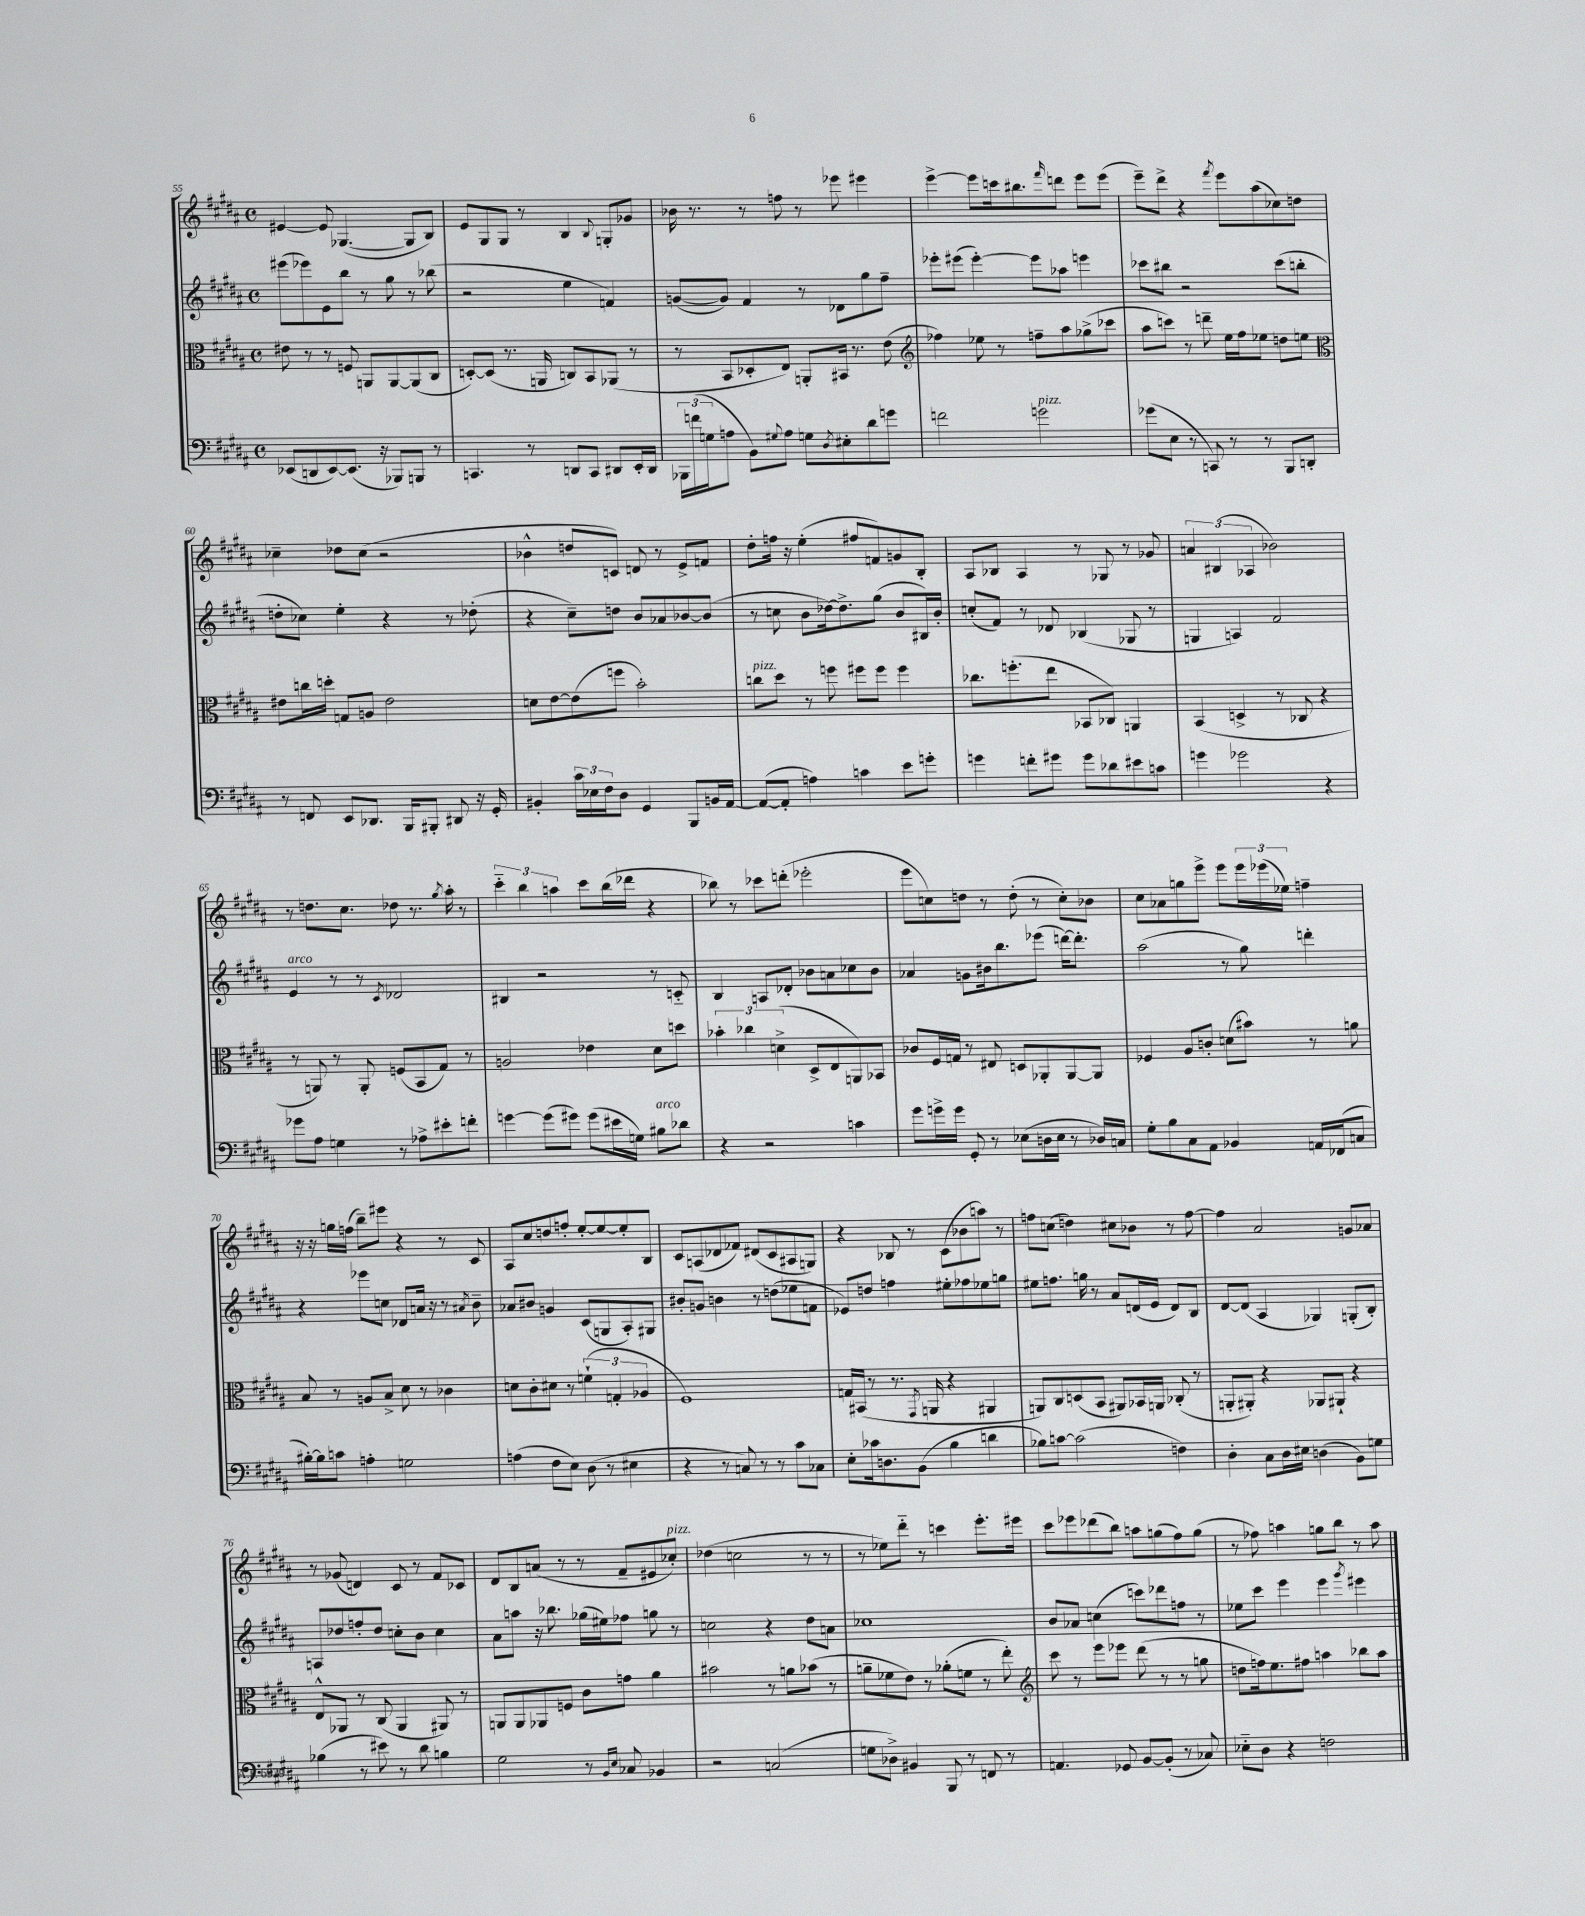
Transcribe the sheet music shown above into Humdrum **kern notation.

**kern	**kern	**kern	**kern
*staff4	*staff3	*staff2	*staff1
*clefF4	*clefC3	*clefG2	*clefG2
*k[f#c#g#d#a#]	*k[f#c#g#d#a#]	*k[f#c#g#d#a#]	*k[f#c#g#d#a#]
*M4/4	*M4/4	*M4/4	*M4/4
*met(c)	*met(c)	*met(c)	*met(c)
(8EE-	8e#	(8eee#	[4e#
8DD	8r	8eee-)	.
[8EE-)	8r	8e	8e#]
(8.EE-]	8F	8bb	([4.G-
.	8AA	8r	.
16r	.	.	.
8BBB-)	[8AA	8gg#	.
8BBB	(8AA]	8r	8G-]
8r	8C#	(8bb-	8B)
=	=	=	=
4.CC	[8D')	2r	8e
.	(8D]	.	8G#
.	8.r	.	8G#
8r	.	.	8r
.	16AA	.	.
8DD	8C)	4ee	4B
8CC	8BB	.	.
.	.	.	8qqB
8DD#	(8AA-	4f)	8G'
16EE'	8r	.	8g-
16DD#	.	.	.
=	=	=	=
24BBB-	8r	([8g	16b-
(24f	.	.	.
.	.	.	8.r
24G	.	.	.
8A	8BB	8g])	.
8BB)	8D-'	4f#	8r
8qqG#	.	.	.
8A	8E)	.	8ff
8G	8AA'	8r	8r
8qD#	.	.	.
8E#'	16BB#	8d-	8eee-
.	8.r	.	.
8d#	.	8gg#	4eee#
8g	(8e	8ff#~	.
=	=	=	=
*	*clefG2	*	*
2f	4ff-)	8eee-'	[4eee^
.	.	(8eee#	.
.	8ee-	[4eee#')	8eee]
.	8r	.	16ccc
.	.	.	8.bb#
2g	8ff~	8eee#]	.
.	.	.	16qqfff#
.	8aa#	8aa-	8ddd
.	(8gg-^	4eee	8eee
.	8ccc-	.	(8eee
=	=	=	=
(8g-	8aa#	8ccc-	8eee~)
8E	8ccc)	8bb#	8ddd#^
8r	8r	2r	4r
8CC)	8ddd~	.	.
.	.	.	8qfff#
8r	16ee	.	8eee
.	16ff#	.	.
8r	8ee-	.	(8aa#
8BBB	8dd	(8ccc-	8cc-)
8DD'	8ee	8bb'	8dd
=	=	=	=
*	*clefC3	*	*
8r	8e#	8dd'	4cc-~
8FF	16cc	8cc-)	.
.	16dd'	.	.
8EE	8G	4ee'	8dd-
8.DD-	8A	.	(8cc-
.	2e#	4r	2r
16BBB	.	.	.
8BBB#'	.	.	.
8DD#	.	8r	.
16r	.	(8dd-'	.
16GG#'	.	.	.
=	=	=	=
4BB#'	8d	4r	4b-^^
.	[8e	.	.
24c#	(8e]	8cc#~)	8dd
24E-	.	.	.
24F#	.	.	.
8D#	8ff	8dd	8c)
4GG#	2b')	8b	8d
.	.	8a-	8r
8BBB	.	[8b-	8e^
16BB	.	(8b-]	8f
[16AA#	.	.	.
=	=	=	=
(8AA#_	8cc	8r	8dd#'
8AA#']	8dd#	8cc	16ff
.	.	.	16r
4A)	8r	8b	(4ee'
.	8ff	[16dd-)	.
.	.	8.dd-^]	.
4c	8ff#	.	8ff#
.	8ff#	(8gg#	8f)
8e	4ff#	8b	8g
8g'	.	16B#)	8B'
.	.	16b'	.
=	=	=	=
4g	8.cc-	(8cc'	8A#
.	.	8f#)	8B-
.	(8.ff'	.	.
8f'	.	8r	4A#
8g#	8ee	8d-	.
8g#	8BB-	(4B-	8r
8d-	8C-)	.	8G-
8e#	4AA	8G-	8r
8c	.	8r	8g-
=	=	=	=
4g	(4BB	4G	6a
.	.	.	(6B#
2g-	4D^	4A)	.
.	.	.	6A-
.	8r	2f#	2b-)
.	8C-	.	.
4r	4r	.	.
=	=	=	=
8g-	8r	4e	8r
8A#	8AA)	.	8.dd
4G	8r	8r	.
.	.	.	8.cc#
.	8AA'	8r	.
.	.	8qc#	.
8r	(8F	2d-	8dd-
8A-^	8BB	.	8.r
8e#'	8G#)	.	.
.	.	.	8qgg#
.	.	.	16aa#'
8f'	8r	.	8r
=	=	=	=
[4g	2A	4B#	6ccc#'~
.	.	.	6bb
(8g]	.	2r	.
.	.	.	6aa
8g#)	.	.	.
(8g#	4e-	.	8ccc#
16e#	.	.	(16bb
16G)	.	.	16ddd-
8B#	8d#	8r	4r
8d-	8dd	8c'~	.
=	=	=	=
4r	6b-'	4B	8bb-)
.	.	.	8r
.	6cc-	.	.
2r	.	8A	8ccc-
.	(6d^	.	.
.	.	8d-'	(8ddd'
.	8D#^	8b-	2eee-'
.	8E	8a	.
4c	8AA)	8cc-	.
.	8BB-	8b-	.
=	=	=	=
8g#	8c-	4a-	8eee
16g^	16F#	.	8cc)
16g	16G	.	.
8GG#'	8r	8g	8dd
8r	8E#	16b#	8r
.	.	8.bb	.
(8E-	8D	.	(8dd'
16D	8AA-'	(8eee-	8r
16E-	.	.	.
8r	[8AA-	[16ddd)	8cc')
.	.	8.ddd']	.
16D-)	8AA-]	.	8b-
16C	.	.	.
=	=	=	=
8G#'	4F-	(2aa#	8cc#
8B	.	.	8a-
8C#	8A#	.	8gg
8AA#	8c'	.	8eee^
4BB-	(8d	8r	8eee
.	8b#)	8gg#)	24eee
.	.	.	(24eee-
.	.	.	24ee-)
16AA	8r	4ddd'	4ff~
(16FF-	.	.	.
8C	8a	.	.
=	=	=	=
[16B#')	8B	4r	16r
16B#]	.	.	16r
8c	8r	.	16gg
.	.	.	(16ff
4A'	8A	8eee-	8bb~)
.	8B^	8cc	8eee#
2G	8d#	8d-	4r
.	8r	16a	.
.	.	16r	.
.	4c-	8r	8r
.	.	8qa#	.
.	.	8b~	8c#
=	=	=	=
(4A	8d	8a-	8A#
.	8c#'	8b#	8cc#
8F#	8d#	4g	8dd
8E)	8r	.	8ff'
(8D#	(6f`	(8c#	[8ee'
8r	.	8G	8ee_
.	6G'	.	.
4E#	.	8A#')	8ee']
.	6A-	.	.
.	.	8G#	8B
=	=	=	=
4r	1F#)	8b#'	8c#
.	.	8g	(8A
8r	.	4b	8d-
8C)	.	.	8f-)
8r	.	8r	(8d#
8r	.	(8dd	8c#
8c#	.	8ee-	8A#
8C-	.	8f	8G)
=	=	=	=
8E'	16G	8e-)	4r
.	(16BB#	.	.
16c-	8r	8dd	.
8.D	.	.	.
.	8.r	4ff	8B-
(8BB	.	.	8r
.	8qGG#	.	.
.	16AA	.	.
4B	4r	8ee#'	(8c#
.	.	8ff-	8b-
4d	4AA#	8ee-	8aa)
.	.	8gg	8r
=	=	=	=
8B-)	8AA)	8ee#	8ff
[8c	8C#	8.ff	(8cc
(2c]	(8D	.	4dd)
.	.	16gg	.
.	8BB	8r	.
.	8AA#)	8a#	8cc#
.	16BB-	(16d	8b-
.	16AA	16e	.
4F)	(8C-'	8d)	8r
.	8r	8B	[8ff
=	=	=	=
4D#'	8AA'	[8d#	4ff]
.	8AA#')	(8d#]	.
8C#	4r	4A#	2a#
16D#	.	.	.
16E#	.	.	.
(4D	8AA-	4G-)	.
.	8AA#`	.	.
8BB)	4r	(8G'	8g
8G	.	8B')	8a-
=	=	=	=
(4B-	8E^^	8A	8r
.	8AA-	8dd-	(8g-
8r	8r	8ff'	4d)
8e#)	(8C#	8dd-	.
8r	4AA-	8cc'	8c#
8d#	.	8b	8r
4B	8AA#)	4cc	8f#
.	8r	.	8c-
=	=	=	=
2G#	8AA	8a#	8d#
.	8AA	8aa	8B
.	8AA-	16r	(8a
.	.	8.bb-	.
.	8F	.	8r
8r	8c#	(16gg-	8r
.	.	16ee#)	.
16qqBB	.	.	.
16qqE	.	.	.
8C-	8g	8ff-	8f#~
4BB-	4a#	8gg	8e#
.	.	8r	8cc-')
=	=	=	=
2r	2b#	2cc	(4dd-
.	.	.	2cc
(2C	8r	4r	.
.	8a	.	.
.	(8b-	8dd#	8r
.	8r	8a	8r
=	=	=	=
8G	8a~	1cc-	8r
8D-^)	8f-	.	8ee-)
4BB#	8e)	.	8ddd#'~
.	8r	.	8r
8BBB	(8a-'	.	4ccc
8r	8f	.	.
8FF	8r	.	8.eee'
8r	8ee')	.	.
.	.	.	16eee#
=	=	=	=
*	*clefG2	*	*
4.AA	8ccc#	8b	8ccc#
.	8r	8a-	8eee-
.	8eee	(4cc	(8ddd-
8GG-	8eee-	.	8bb)
[8BB	(8ddd#	8ccc)	8aa
(8BB']	8r	8ddd-	(8gg
8r	8r	8ff	8ff#)
8C-)	8gg	8r	(8gg
=	=	=	=
8E-'~	8dd	8ee-	8r
8D#	16ff)	8ccc#	8ff-)
.	8.ee	.	.
4r	.	4eee	4aa
.	8ff#	.	.
2F	4aa	4eee	8gg
.	.	.	8bb
.	.	8qggg#	.
.	8bb-	4eee#	8r
.	8aa	.	8aa
==	==	==	==
*-	*-	*-	*-
